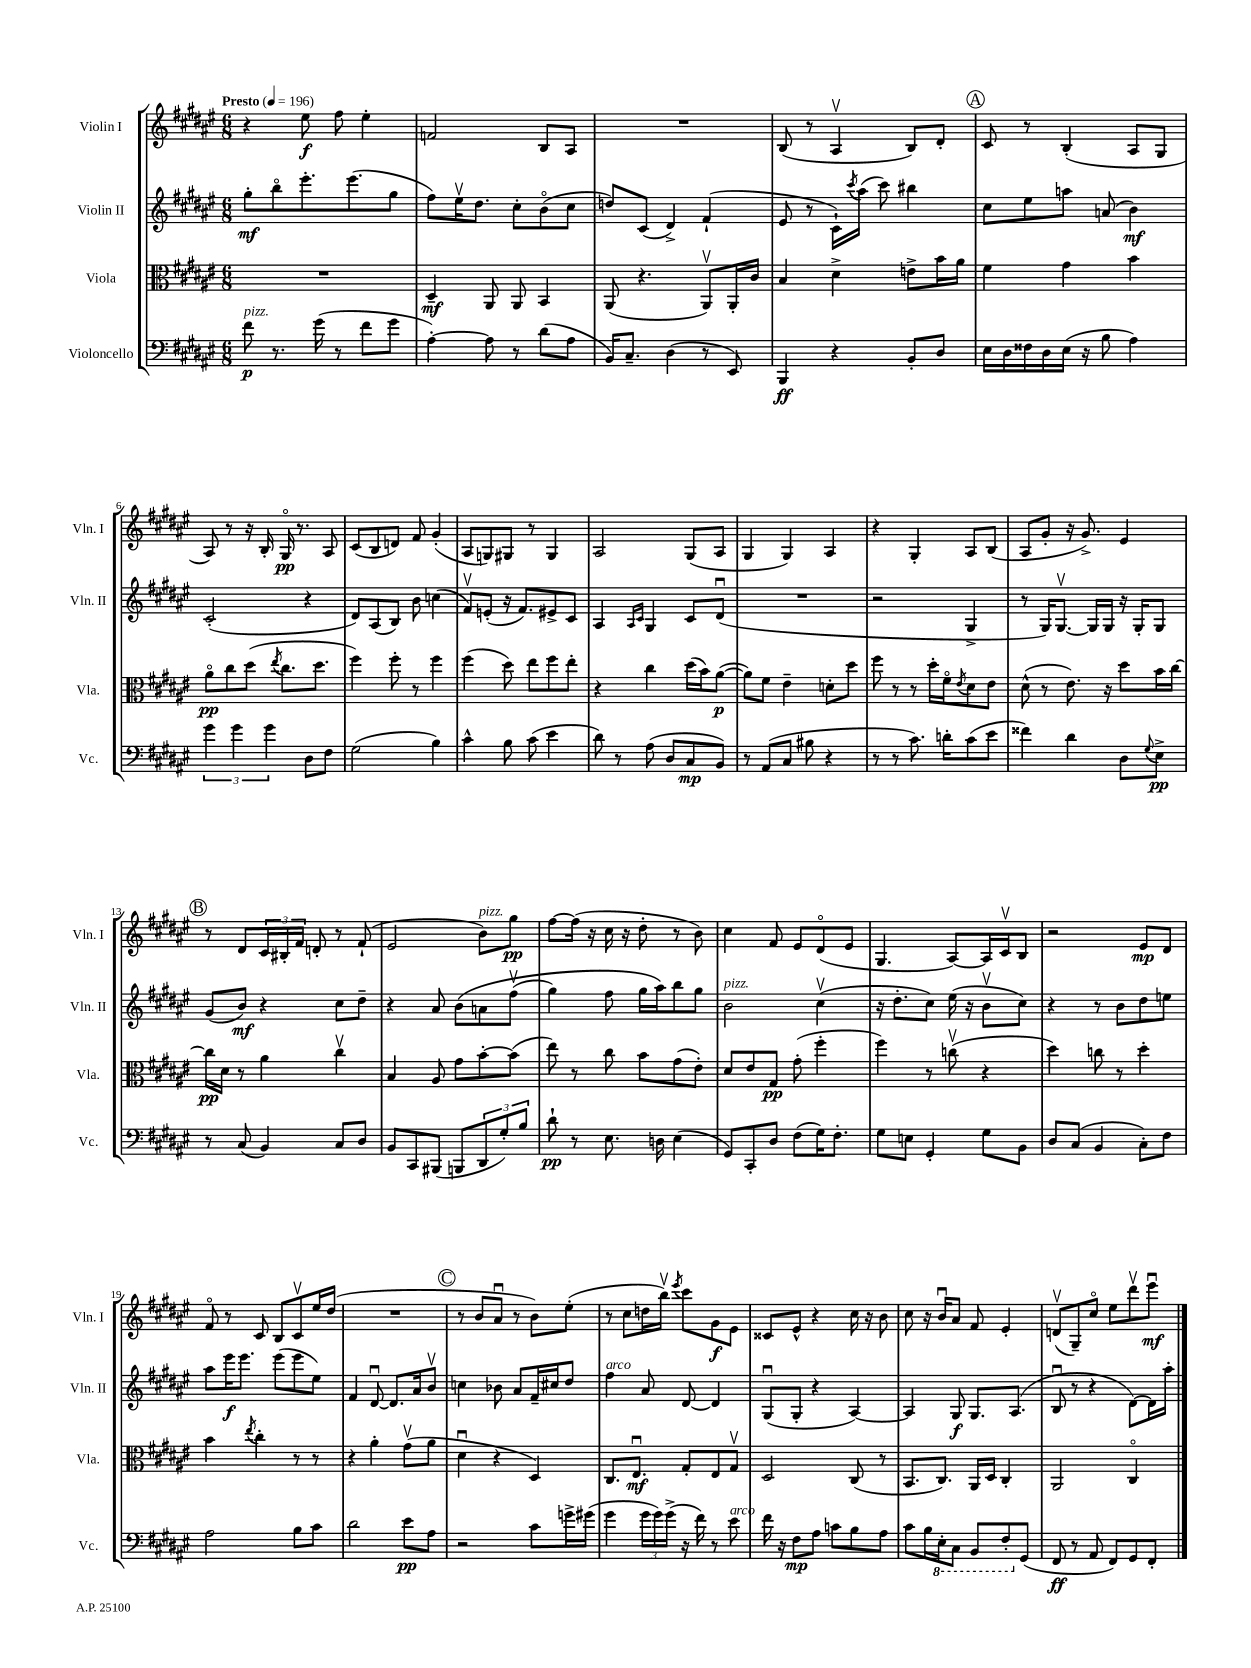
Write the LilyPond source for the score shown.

<<
\new StaffGroup <<
\new Staff = "s0" \with { instrumentName = "Violin I" shortInstrumentName = "Vln. I" } {
    \clef treble \key fis \major \numericTimeSignature \time 6/8 \tempo "Presto" 4 = 196
    r4 eis''8\f fis''8 eis''4-. |
    f'2 b8 ais8 |
    R2. |
    b8( r8 ais4\upbow b8) dis'8-. |
    \mark \markup { \circle "A" } cis'8 r8 b4-.( ais8 gis8 |
    ais8) r8 r16 b16-. gis16\flageolet\pp r8. ais8 |
    cis'8( b8 d'8) fis'8 gis'4-.( |
    ais8 g8) gis8 r8 gis4 |
    ais2 gis8( ais8 |
    gis4 gis4) ais4 |
    r4 gis4-. ais8 b8( |
    ais8 gis'8-. r16 gis'8.->) eis'4 |
    \mark \markup { \circle "B" } r8 dis'8 \tuplet 3/2 { cis'16 bis16-. fis'16 } d'8-. r8 fis'8-!( |
    eis'2 b'8^\markup { \italic "pizz." }) gis''8\pp |
    fis''8~ fis''16( r16 cis''16 r16 dis''8-. r8 b'8) |
    cis''4 fis'8 eis'8 dis'8\flageolet( eis'8 |
    gis4. ais8~) ais16 cis'16\upbow b8 |
    r2 eis'8\mp dis'8 |
    fis'8\flageolet r8 cis'8 b8 cis'8\upbow eis''16 dis''16( |
    R2. |
    \mark \markup { \circle "C" } r8 b'8 ais'8\downbow r8 b'8) eis''8-.( |
    r8 cis''8 d''16 b''16\upbow) \acciaccatura { eis'''8 } cis'''8 gis'8\f eis'8 |
    cisis'8 eis'8-^ r4 cis''16 r16 b'8 |
    cis''8 r16 b'16\downbow ais'8 fis'8 eis'4-. |
    d'8\upbow( gis8--) cis''8\flageolet eis''8 dis'''8\upbow eis'''8\downbow\mf \bar "|." |
}
\new Staff = "s1" \with { instrumentName = "Violin II" shortInstrumentName = "Vln. II" } {
    \clef treble \key fis \major \numericTimeSignature \time 6/8
    gis''8-.\mf b''8\flageolet eis'''8.-. eis'''8.( gis''8 |
    fis''8) eis''16\upbow dis''8. cis''8-. b'8\flageolet( cis''8 |
    d''8) cis'8( dis'4->) fis'4-!( |
    eis'8 r8 cis'16-!) \acciaccatura { cis'''8 } ais''16( cis'''8) bis''4 |
    \mark \markup { \circle "A" } cis''8 eis''8 a''8 a'8( b'4\mf) |
    cis'2-.( r4 |
    dis'8) ais8( b8) b'8 c''4( |
    fis'8\upbow) e'8-.( r16 fis'8.) eis'8-> cis'8 |
    ais4 \grace { ais16 cis'16 } gis4 cis'8 dis'8\downbow( |
    R2. |
    r2 gis4-> |
    r8 gis16) gis8.~\upbow gis16 gis16 r16 gis16-. gis8 |
    \mark \markup { \circle "B" } gis'8( b'8\mf) r4 cis''8 dis''8-- |
    r4 ais'8 b'8\( a'8 fis''8\upbow( |
    gis''4) fis''8 gis''16 ais''16\) b''8 gis''8 |
    b'2^\markup { \italic "pizz." } cis''4\upbow( |
    r16 dis''8.-. cis''8) eis''16( r16 b'8\upbow cis''8) |
    r4 r8 b'8 dis''8 e''8 |
    ais''8 eis'''16\f eis'''8. eis'''8( eis'''8 eis''8) |
    fis'4 dis'8~\downbow dis'8. ais'16 b'8\upbow |
    \mark \markup { \circle "C" } c''4 bes'8 ais'8 fis'16-- cis''16 dis''8 |
    fis''4^\markup { \italic "arco" } ais'8 dis'8~ dis'4 |
    gis8\downbow( gis8-. r4 ais4~) |
    ais4 gis8\f gis8. ais8.( |
    b8\downbow r8 r4 dis'8~) dis'16 ais''16-. \bar "|." |
}
\new Staff = "s2" \with { instrumentName = "Viola" shortInstrumentName = "Vla." } {
    \clef alto \key fis \major \numericTimeSignature \time 6/8
    R2. |
    dis4--\mf ais,8 ais,8 b,4 |
    ais,8( r4. ais,8\upbow) ais,16-. cis'16 |
    b4 dis'4-> e'8-> b'16 ais'16 |
    \mark \markup { \circle "A" } fis'4 gis'4 b'4 |
    ais'8\flageolet\pp cis''8 dis''8( \acciaccatura { eis''8 } cis''8. dis''8. |
    fis''4) fis''8-. r8 fis''4 |
    fis''4( dis''8) eis''8 fis''8 eis''8-. |
    r4 cis''4 dis''16( b'16) ais'8~\p( |
    ais'8) fis'8 eis'4-- d'8-. dis''8 |
    fis''8 r8 r8 dis''16-. fis'16\flageolet \acciaccatura { eis'8 } dis'8 eis'8 |
    dis'8-^( r8 eis'8.) r16 dis''8 b'16 cis''16~ |
    \mark \markup { \circle "B" } cis''16\pp dis'16 r8 ais'4 cis''4\upbow |
    b4 ais8 gis'8 b'8~-. b'8( |
    eis''8) r8 cis''8 b'8 gis'8( eis'8-.) |
    dis'8 eis'8 gis8\pp gis'8-.( fis''4-. |
    fis''4) r8 c''8\upbow( r4 |
    dis''4) c''8 r8 dis''4-. |
    b'4 \acciaccatura { eis''8 } cis''4-. r8 r8 |
    r4 ais'4-. gis'8\upbow( ais'8 |
    \mark \markup { \circle "C" } dis'4\downbow r4 dis4) |
    cis8. eis8.\downbow\mf gis8-. eis8 gis8\upbow |
    dis2 cis8( r8 |
    b,8. cis8.) ais,16 dis16 cis4-. |
    ais,2 cis4\flageolet \bar "|." |
}
\new Staff = "s3" \with { instrumentName = "Violoncello" shortInstrumentName = "Vc." } {
    \clef bass \key fis \major \numericTimeSignature \time 6/8
    fis'8\p^\markup { \italic "pizz." } r8. gis'16( r8 fis'8 gis'8 |
    ais4~-.) ais8 r8 dis'8( ais8 |
    b,16) cis8.-- dis4( r8 eis,8) |
    b,,4\ff r4 b,8-. dis8 |
    \mark \markup { \circle "A" } eis16 dis16 fisis16 dis16 eis16( r16 b8 ais4) |
    \tuplet 3/2 { gis'4 gis'4 gis'4 } dis8 fis8 |
    gis2( b4) |
    cis'4-^ b8 cis'8( eis'4 |
    dis'8) r8 ais8( dis8 cis8\mp b,8) |
    r8 ais,8( cis8 bis8 r4 |
    r8 r8 cis'8.) d'16-. cis'8( eis'8 |
    fisis'4) dis'4 dis8 \appoggiatura { gis8 } eis8->\pp |
    \mark \markup { \circle "B" } r8 cis8( b,4) cis8 dis8 |
    b,8 cis,8 bis,,8( b,,8 \tuplet 3/2 { dis,8 gis8-.) b8 } |
    dis'8-!\pp r8 eis8. d16 eis4( |
    gis,8) cis,8-. dis8 fis8( gis16) fis8.-. |
    gis8 e8 gis,4-. gis8 b,8 |
    dis8 cis8( b,4 cis8-.) fis8 |
    ais2 b8 cis'8 |
    dis'2 eis'8\pp ais8 |
    \mark \markup { \circle "C" } r2 cis'8 g'16-> gis'16( |
    gis'4 \tuplet 3/2 { gis'16 gis'16) gis'16->( } r16 fis'16) r8 eis'8^\markup { \italic "arco" } |
    fis'16 r16 fis8\mp ais8 c'8 b8 ais8 |
    cis'8 b16 \ottava #-1 eis,16-. cis,8 b,,8 fis,8-. \ottava #0 gis,8( |
    fis,8\ff r8 ais,8 fis,8) gis,8 fis,8-. \bar "|." |
}
>>
>>
